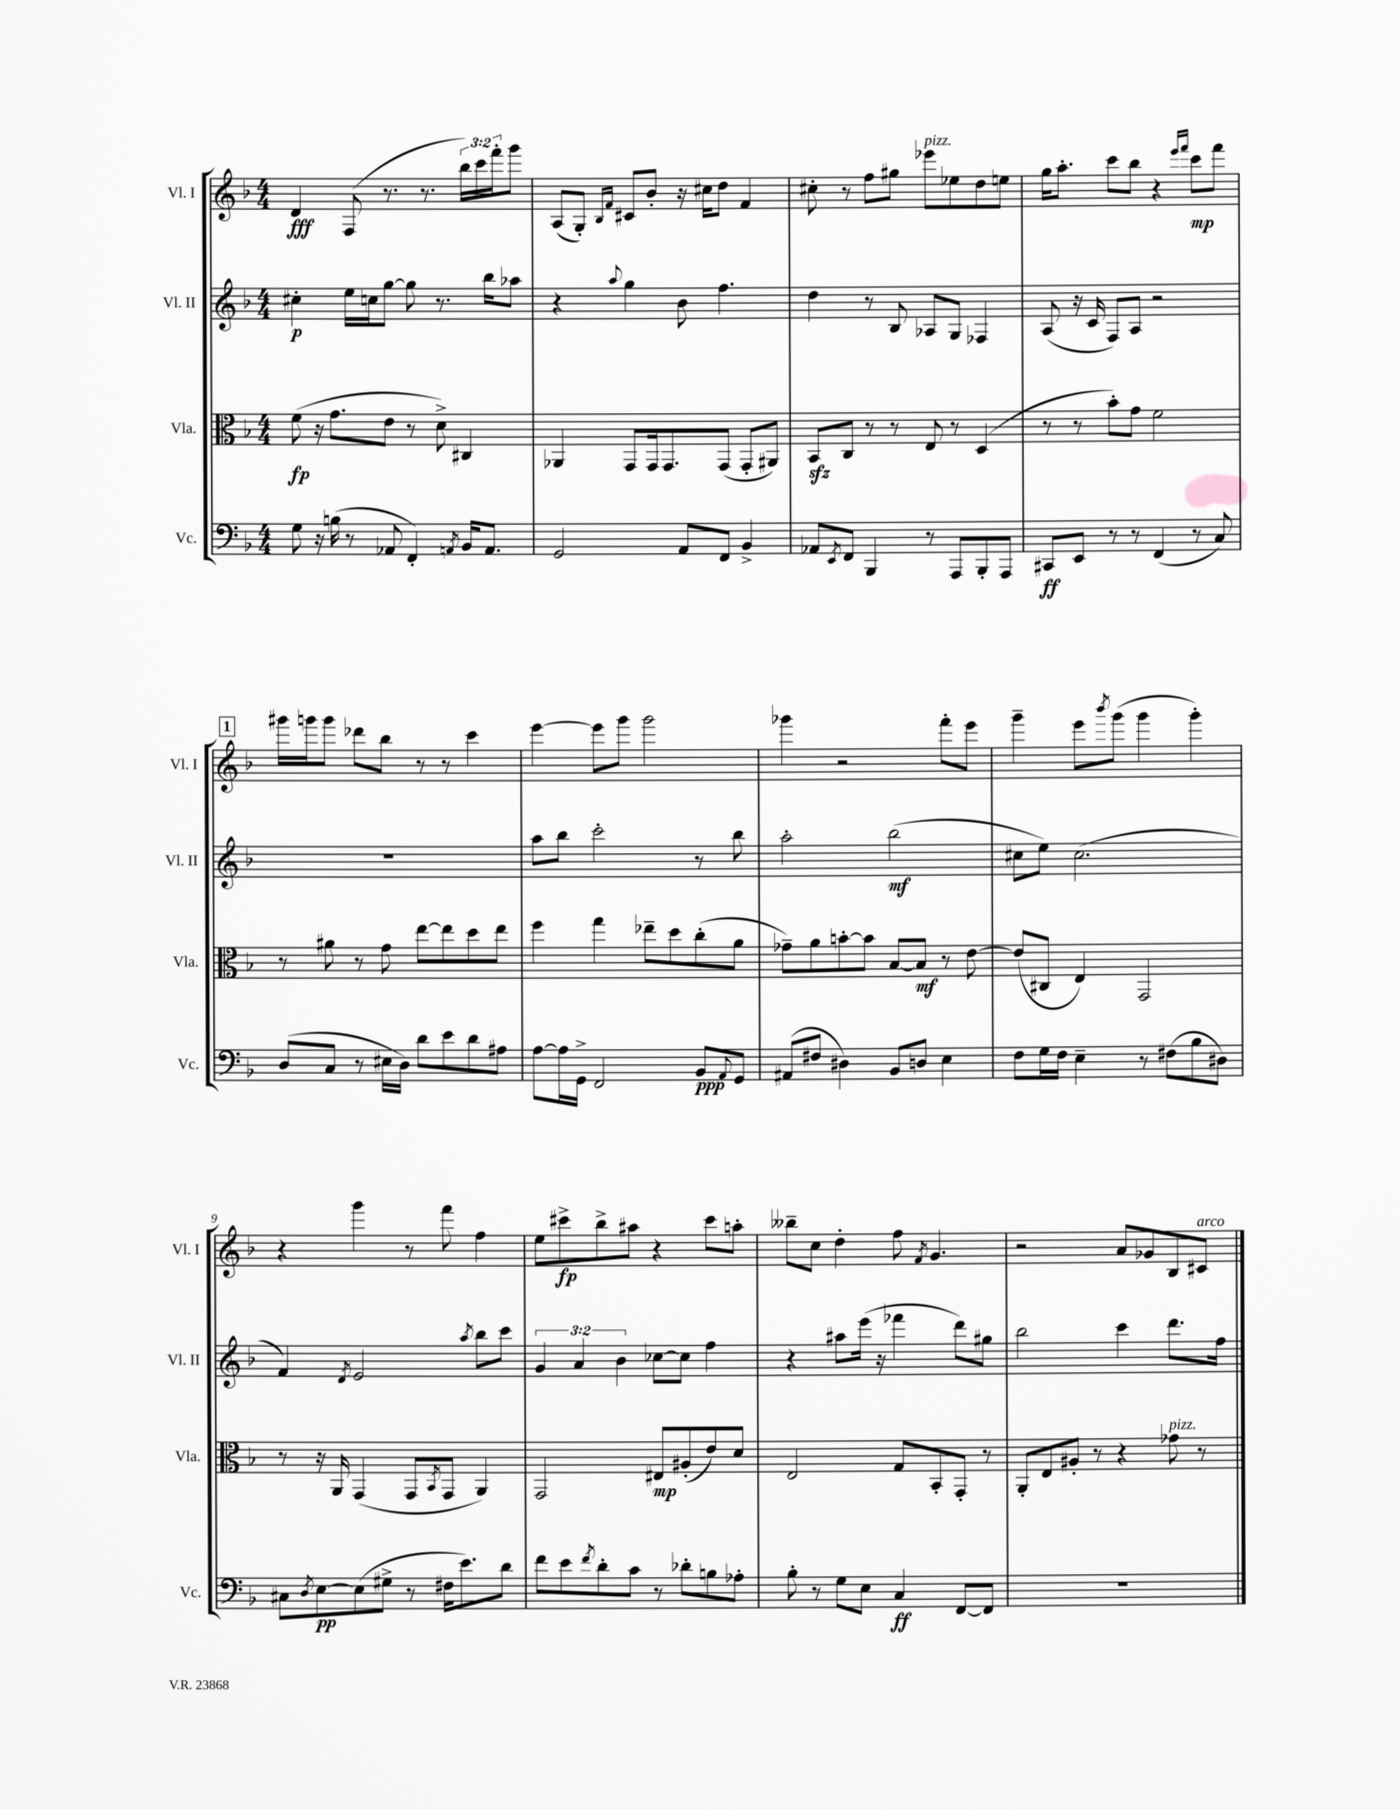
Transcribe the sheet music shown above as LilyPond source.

<<
\new StaffGroup <<
\new Staff = "s0" \with { instrumentName = "Vl. I" shortInstrumentName = "Vl. I" } {
    \clef treble \key f \major \numericTimeSignature \time 4/4 \override Staff.TupletNumber.text = #tuplet-number::calc-fraction-text
    d'4\fff f8( r8. r8. \tuplet 3/2 { bes''16) c'''16 f'''16-. } g'''8 |
    a8( g8-.) \grace { bes16 f'16 } cis'8 bes'8-. r16 cis''16 d''8 f'4 |
    cis''8-. r8 f''8 gis''8 ees'''8^\markup { \italic "pizz." } ees''8 d''8 e''8 |
    g''16 a''8.-. c'''8 bes''8 r4 \grace { e'''16 f'''16 } c'''8\mp f'''8 |
    \mark \markup { \box "1" } gis'''16 g'''16 g'''8 des'''8 bes''8 r8 r8 c'''4 |
    e'''4~ e'''8 g'''8 g'''2 |
    ges'''4 r2 f'''8-. e'''8 |
    g'''4-- e'''8 \acciaccatura { bes'''8 } g'''8( g'''4 g'''4-.) |
    r4 g'''4 r8 f'''8 f''4 |
    e''8 cis'''8->\fp bes''8-> ais''8 r4 cis'''8 a''8-. |
    beses''8-- c''8 d''4-. f''8 \acciaccatura { f'8 } g'4. |
    r2 a'8 ges'8 bes8 cis'8^\markup { \italic "arco" } \bar "|." |
}
\new Staff = "s1" \with { instrumentName = "Vl. II" shortInstrumentName = "Vl. II" } {
    \clef treble \key f \major \numericTimeSignature \time 4/4 \override Staff.TupletNumber.text = #tuplet-number::calc-fraction-text
    cis''4-.\p e''16 c''16 g''8~ g''8 r8. bes''16 aes''8 |
    r4 \appoggiatura { a''8 } g''4 bes'8 f''4. |
    d''4 r8 bes8 aes8 g8 fes4 |
    a8( r16 c'16 f8) a8 r2 |
    \mark \markup { \box "1" } R1 |
    a''8 bes''8 c'''2-. r8 bes''8 |
    a''2-. bes''2\mf( |
    cis''8 e''8) cis''2.( |
    f'4) \acciaccatura { d'8 } e'2 \acciaccatura { a''8 } bes''8 c'''8 |
    \tuplet 3/2 { g'4 a'4 bes'4 } ces''8~ ces''8 f''4 |
    r4 ais''8 e'''16( r16 fes'''4 d'''8) gis''8 |
    bes''2 c'''4 d'''8. f''16 \bar "|." |
}
\new Staff = "s2" \with { instrumentName = "Vla." shortInstrumentName = "Vla." } {
    \clef alto \key f \major \numericTimeSignature \time 4/4
    f'8\fp( r16 g'8. e'8 r8 d'8->) cis4 |
    aes,4 g,8 g,16 g,8. g,8( g,8-. ais,8) |
    bes,8\sfz c8 r8 r8 e8 r8 d4( |
    r8 r8 bes'8-.) g'8 f'2 |
    \mark \markup { \box "1" } r8 ais'8 r8 g'8 e''8~ e''8 d''8 e''8 |
    f''4 g''4 ees''8-- d''8 c''8-.( a'8 |
    ges'8--) a'8 b'8~-. b'8 bes8~ bes8\mf r8 e'8~ |
    e'8( cis8 e4) g,2 |
    r8 r16 a,16 g,4( g,8 \acciaccatura { bes,8 } g,8 a,4) |
    g,2 eis8\mp ais8-.( e'8) d'8 |
    e2 g8 bes,8-. g,8-. r8 |
    a,8-. e8 ais8-. r8 r4 ges'8^\markup { \italic "pizz." } r8 \bar "|." |
}
\new Staff = "s3" \with { instrumentName = "Vc." shortInstrumentName = "Vc." } {
    \clef bass \key f \major \numericTimeSignature \time 4/4
    g8 r16 b16( r8 aes,8 f,4-.) \acciaccatura { a,8 } bes,16 a,8. |
    g,2 a,8 f,8 bes,4-> |
    aes,8 \acciaccatura { e,8 } f,8 bes,,4 r8 a,,8 bes,,8-. a,,8 |
    cis,8\ff e,8 r8 r8 f,4( r8 c8) |
    \mark \markup { \box "1" } d8( c8 r8 eis16 d16) d'8 e'8 d'8 ais8 |
    a8~ a16 g,16-> f,2 bes,8\ppp \appoggiatura { a,8 } g,8 |
    ais,8( fis8 dis4) bes,8 d8 e4 |
    f8 g16 f16 e4-- r8 fis8( bes8 dis8) |
    cis8 \acciaccatura { d8 } e8~\pp e8( gis8-> r8 fis16 e'8.) d'8 |
    f'8 e'8 \acciaccatura { f'8 } d'8-. c'8 r8 des'8-. b8 aes8-. |
    bes8-. r8 g8 e8 c4\ff f,8~ f,8 |
    R1 \bar "|." |
}
>>
>>
